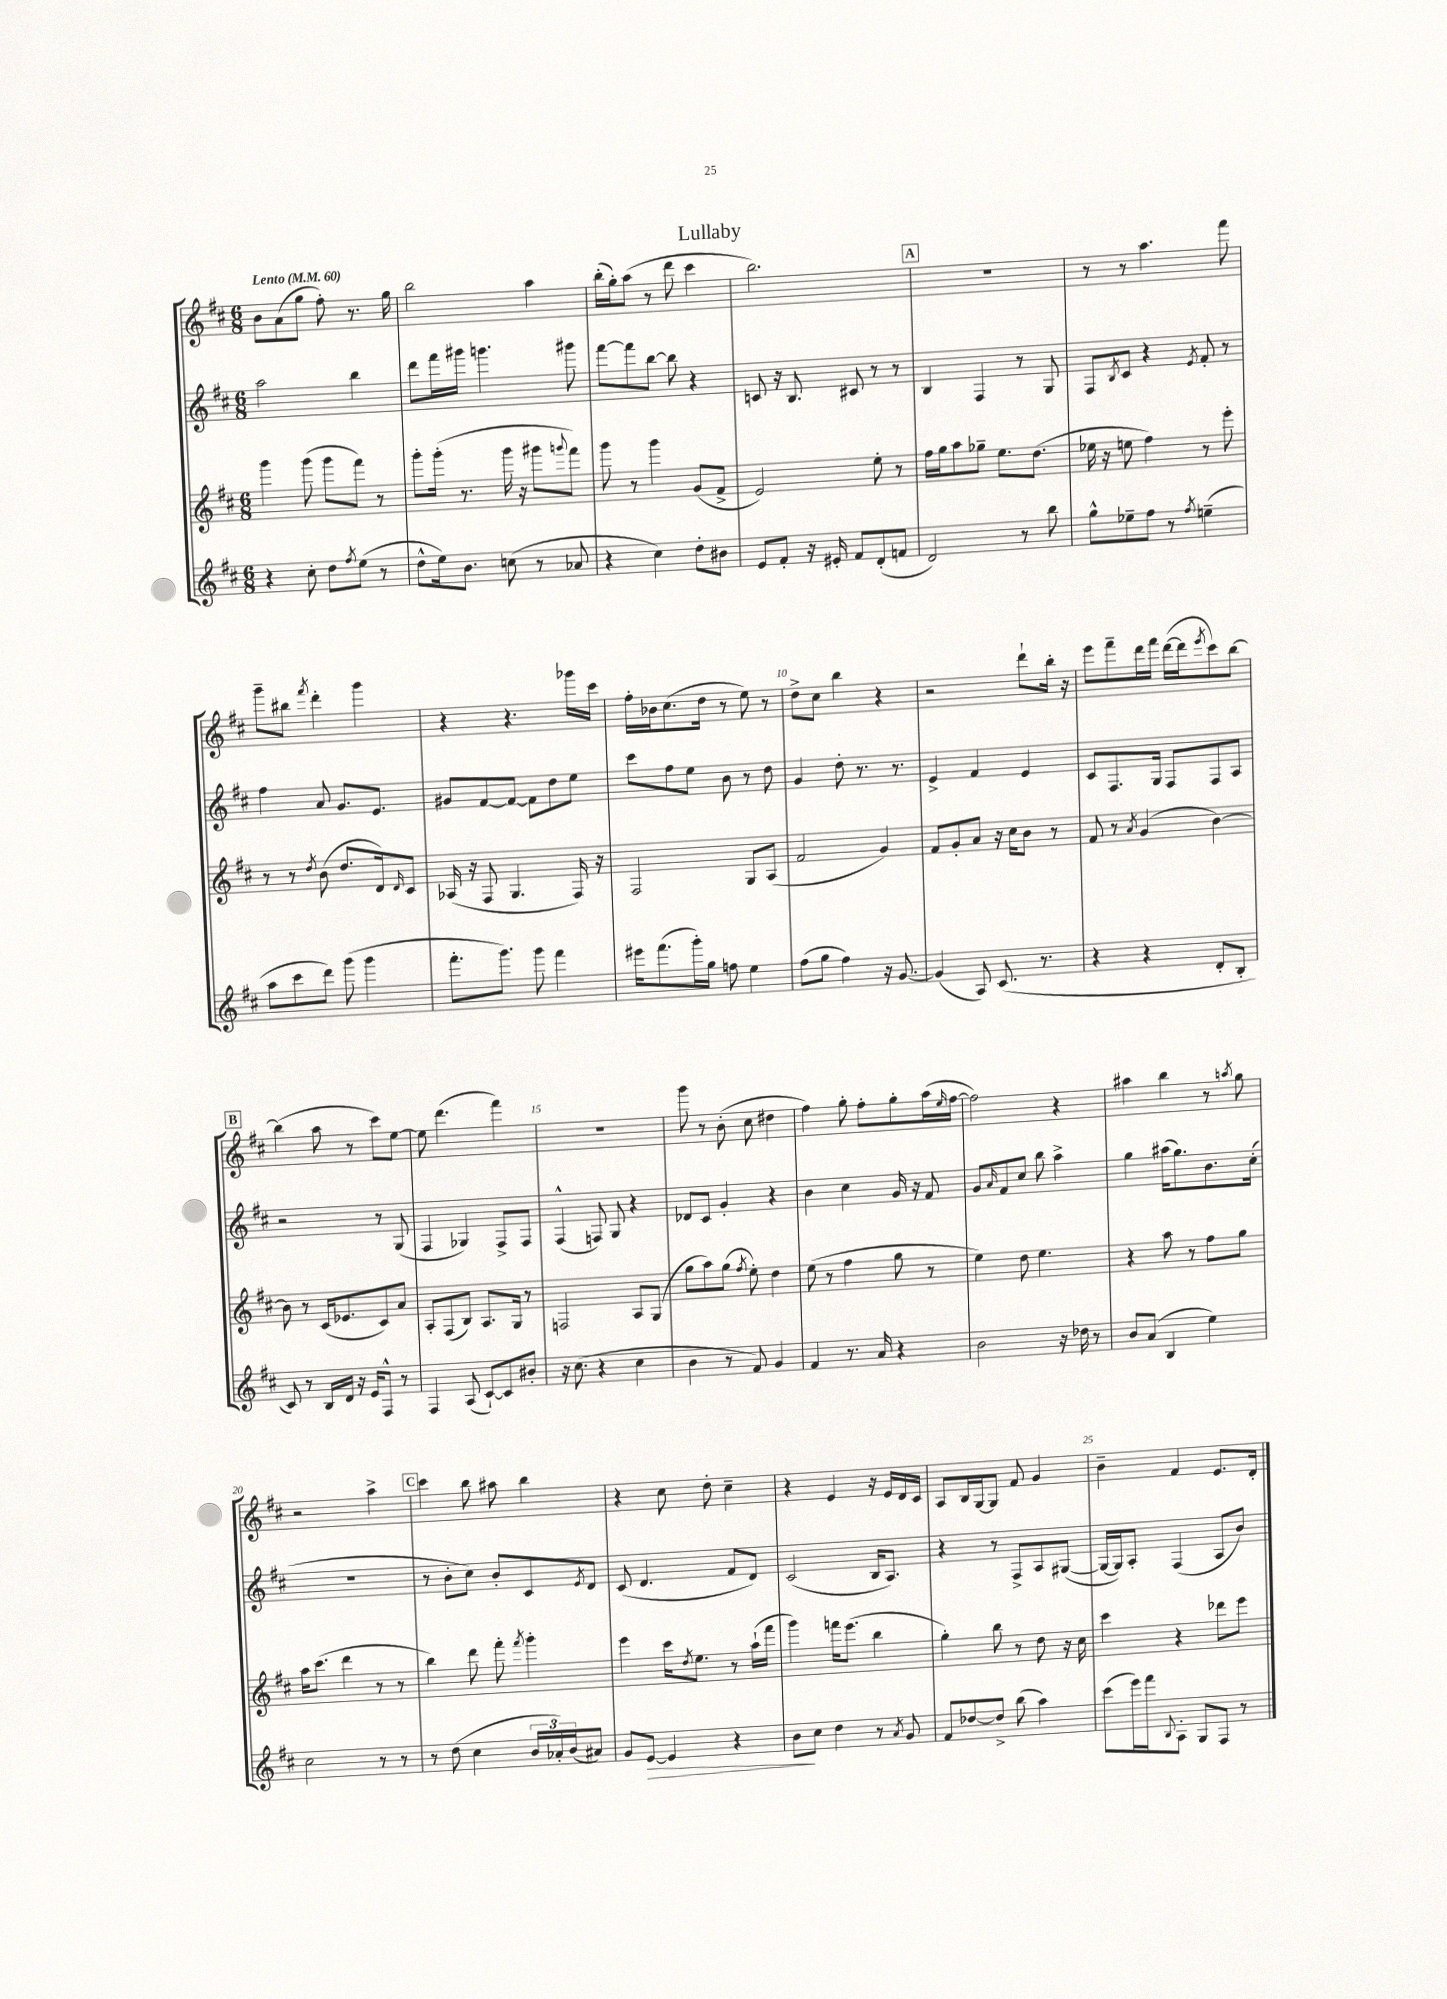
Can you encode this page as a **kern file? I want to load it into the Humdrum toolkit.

**kern	**kern	**kern	**kern
*staff4	*staff3	*staff2	*staff1
*clefG2	*clefG2	*clefG2	*clefG2
*k[f#c#]	*k[f#c#]	*k[f#c#]	*k[f#c#]
*M6/8	*M6/8	*M6/8	*M6/8
*MM60	*MM60	*MM60	*MM60
4r	4ggg	2aa	8b
.	.	.	(8a
8cc#'	(8ggg	.	8gg
8dd	8ggg	.	8ff#')
8qff#	.	.	.
(8ee	8fff#)	4bb	8.r
8r	8r	.	.
.	.	.	16gg
=	=	=	=
8dd^^	8ggg'	8ddd	2bb
16ee)	(16ggg'	16fff#	.
8.b	8.r	16ggg#	.
.	.	4.ggg	.
(8cc	16ggg	.	.
.	16r	.	.
8r	8ggg#	.	4aa
.	8qqggg	.	.
8a-	8fff#)	8ggg#	.
=	=	=	=
4r	8ggg	[8fff#	(16bb'
.	.	.	16gg')
.	8r	8fff#]	(8aa
4cc#)	4ggg	[8bb	8r
.	.	8bb]	8ddd
8dd'	(8g	4r	4ccc#
8b#	8f#^	.	.
=	=	=	=
8e	2e)	8c	2.bb)
8f#'	.	16r	.
.	.	8.B	.
16r	.	.	.
16e#'	.	.	.
8f#	.	8c#	.
(8d'	8ee'	8r	.
8f	8r	8r	.
=	=	=	=
2d)	16ff#	4B	2.r
.	16gg	.	.
.	8aa	.	.
.	8gg-~	4F#	.
.	8.ee	.	.
8r	.	8r	.
.	(8.dd	.	.
8bb	.	8G	.
=	=	=	=
8gg^^	16ee-	8F#	8r
.	16r	.	.
.	.	8qB	.
8ee-~	8ee	8c#	8r
8ff#	4ff#)	4r	4.aa
8r	.	.	.
8qff#	.	8qe	.
(4ee~	8r	8f#'	.
.	8eee'	8r	8fff#
=	=	=	=
8aa	8r	4ff#	8ggg~
8ccc#	8r	.	8bb#
.	8qdd	.	8qfff#
8ddd)	(8b	8a	4ddd'
(8ggg	8.dd	8.g	.
4ggg	.	.	4ggg
.	16d)	8.e	.
.	16qqd	.	.
.	8c#	.	.
=	=	=	=
8.fff#'	(16A-	8g#	4r
.	16r	.	.
.	8F#	[8f#	.
8.ggg)	.	.	.
.	4.G	8f#_	4.r
8ggg	.	8f#]	.
4fff#	.	8dd	.
.	16F#)	8ee	16ggg-
.	16r	.	16ccc#
=	=	=	=
16eee#	2F#	8ccc#	16ff#'
(8.fff#	.	.	16b-
.	.	8ff#	(8.cc#
16ggg')	.	8ee	.
16gg	.	.	16dd
8ff	.	8b	8r
4ee	8G	8r	8ee)
.	(8A	8dd	8r
=	=	=	=
(8ff#	2f#	4g	8dd^
8gg	.	.	8cc#
4ff#)	.	8dd'	4bb
.	.	8.r	.
16r	4g)	.	4r
[8.g	.	8.r	.
=	=	=	=
(4g]	8f#	4e^	2r
.	8g'	.	.
8A)	8a	4f#	.
(8.c#	16r	.	.
.	16cc#	.	.
.	8b	4e	8ddd`
8.r	.	.	.
.	8r	.	16bb'
.	.	.	16r
=	=	=	=
4r	8f#	8c#	8eee
.	8r	8.F#	8fff#~
.	8qa	.	.
4r	(4g	.	16ddd
.	.	16G	16fff#
.	.	8F#	([16ddd
.	.	.	16ddd]
.	.	.	8qeee
8d'	[4b)	8F#	8ccc#)
8B'	.	8A	[8bb
=	=	=	=
8c#)	8b]	2r	(4bb]
8r	8r	.	.
16B	(16c#	.	8aa
16d	8.e-	.	.
16r	.	.	8r
16e	.	.	.
8F#^^	8c#)	8r	8ccc#)
8r	8a	(8G	[8ee
=	=	=	=
4F#	8A'	4F#	8ee]
.	(8F#	.	(4.ddd
(8A	8B)	4G-)	.
[8c#`)	8.A	.	.
8c#]	.	8F#^	4fff#)
.	16G	.	.
8b#'	8r	8F#	.
=	=	=	=
16r	2F	(4F#^^	2.r
(8.cc#	.	.	.
4r	.	8F)	.
.	.	8G	.
4cc#	8A	4r	.
.	(8G	.	.
=	=	=	=
4b	8gg	8d-	8ggg
.	8aa)	8c#	8r
8r	(8gg	4g'	(8b'
.	8qff#	.	.
8f#)	8ee')	.	8cc#
4g	4dd	4r	4dd#
=	=	=	=
4f#	(8ee	4b	4ff#)
.	8r	.	.
8.r	4ff#	4cc#	8gg'
.	.	.	8ff#'
16a	.	.	.
4r	8gg	16g	8gg'
.	.	16r	.
.	8r	8f#	(16aa
.	.	.	16qqee
.	.	.	[16ff#
=	=	=	=
2b	4ee)	8g	2ff#])
.	.	16qqa	.
.	.	8f#	.
.	8dd	8cc#	.
.	4.ee	8bb	.
16r	.	4aa^	4r
16dd-	.	.	.
8r	.	.	.
=	=	=	=
8b	4r	4gg	4aa#
(8a	.	.	.
4B	8aa	(16aa#	4bb
.	.	8.gg)	.
.	8r	.	.
4ee)	8ff#	8.b	8r
.	.	.	8qaa
.	8gg	.	8gg
.	.	(16cc#'	.
=	=	=	=
2cc#	16aa	2.r	2r
.	(8.ccc#	.	.
.	4ddd	.	.
8r	8r	.	4aa^
8r	8r	.	.
=	=	=	=
8r	4bb)	8r	4ccc#
(8dd	.	8b'	.
4cc#	8ddd	8cc#)	8bb
.	8fff#'	8b'	8aa#
.	8qfff#	.	.
24b	4ggg'	8c#	4bb
24a-')	.	.	.
(24b	.	.	.
.	.	8qe	.
8a#)	.	8d	.
=	=	=	=
8g	4eee	(8c#	4r
[8e	.	4.d	.
4e]	16ccc#	.	8cc#
.	8qdd	.	.
.	8.ee	.	.
.	.	.	8dd'
4r	8r	8f#	4cc#~
.	(16aa`	8d)	.
.	16fff#	.	.
=	=	=	=
8b	4ggg)	(2c#	4r
8cc#	.	.	.
4dd	16fff	.	4e
.	(8.eee	.	.
8r	4bb	16B	16r
.	.	8.A)	16e
8qa	.	.	.
8g	.	.	16d
.	.	.	16c#
=	=	=	=
8f#	4gg')	4r	8A
[8dd-	.	.	16B
.	.	.	[16G
8dd-^]	8bb	8r	8G]
(8bb	8r	8F#^	8f#
4aa)	8dd	8A	4g
.	16r	([8G#	.
.	16cc#	.	.
=	=	=	=
(8ccc#	4ccc#	16G#_	4b~
.	.	16G#])	.
16eee)	.	8A'	.
16fff#	.	.	.
8qqB	.	.	.
8A'	4r	(4F#	4f#
8G	.	.	.
8F#	8ddd-	8A	8.e
8r	8eee	8b)	.
.	.	.	16d'
==	==	==	==
*-	*-	*-	*-
